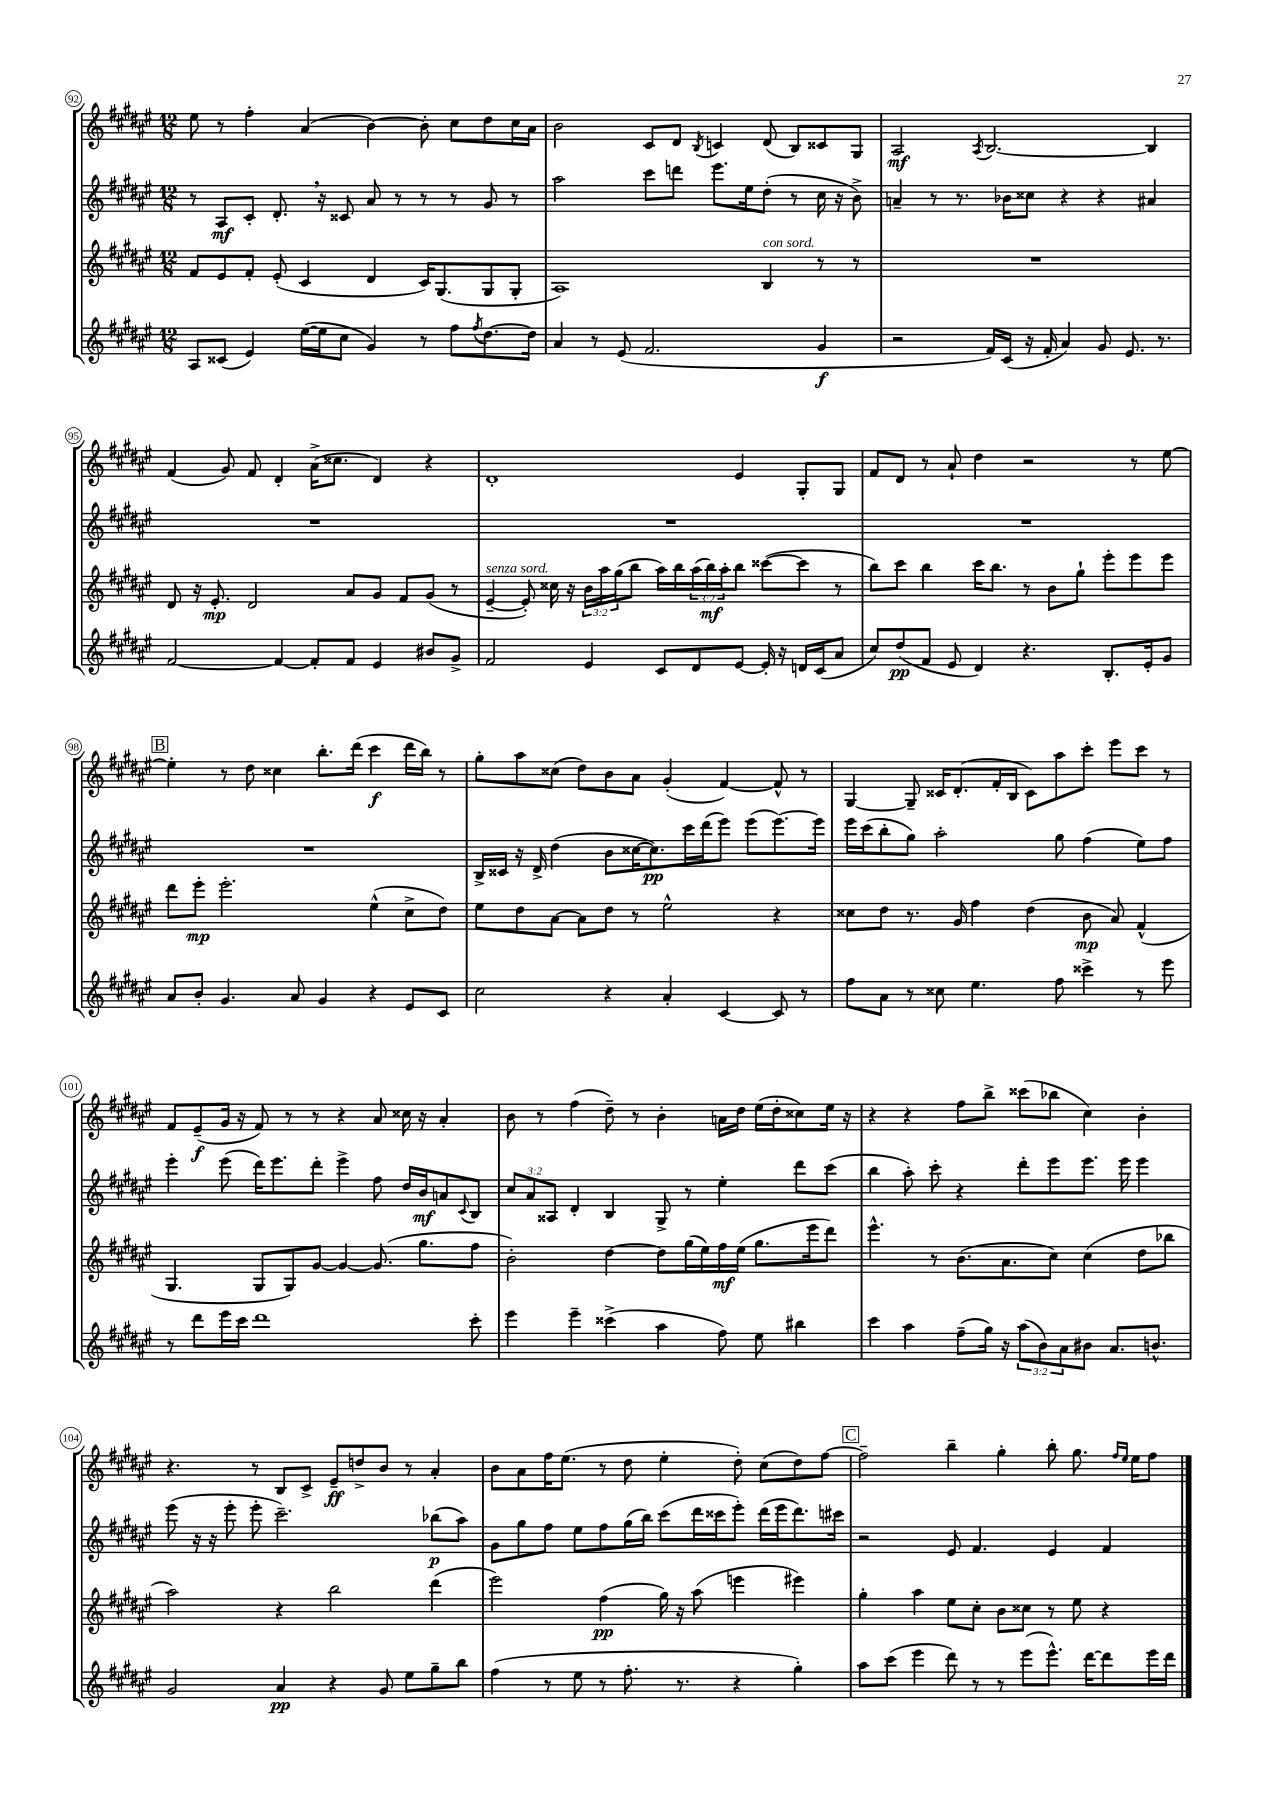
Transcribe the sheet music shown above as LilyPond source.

<<
\new StaffGroup <<
\new Staff = "s0" {
    \clef treble \key fis \major \numericTimeSignature \time 12/8
    eis''8 r8 fis''4-. ais'4( b'4~) b'8-. cis''8 dis''8 cis''16 ais'16 |
    b'2 cis'8 dis'8 \acciaccatura { b8 } c'4 dis'8( b8) cisis'8 gis8 |
    ais2\mf \acciaccatura { ais8 } b2.~ b4 |
    fis'4( gis'8) fis'8 dis'4-. ais'16->( cisis''8. dis'4) r4 |
    dis'1-. eis'4 gis8-. gis8 |
    fis'8 dis'8 r8 ais'8-! dis''4 r2 r8 eis''8~ |
    \mark \markup { \box "B" } eis''4-. r8 dis''8 cisis''4 b''8.-. dis'''16( cis'''4\f dis'''16 b''16) r8 |
    gis''8-. ais''8 cisis''8( dis''8) b'8 ais'8 gis'4-.( fis'4~) fis'8-^ r8 |
    gis4~ gis8-- cisis'16 dis'8.-.( fis'16-. b16 cisis'8) ais''8 cis'''8-. eis'''8 cis'''8 r8 |
    fis'8 eis'8--\f( gis'16 r16 fis'8) r8 r8 r4 ais'8 cisis''16 r16 ais'4-. |
    b'8 r8 fis''4( dis''8--) r8 b'4-. a'16 dis''16 eis''16( dis''16-. cisis''8) eis''16 r16 |
    r4 r4 fis''8 b''8-> cisis'''8( bes''8 cis''4) b'4-. |
    r4. r8 b8 cis'8-> eis'8--\ff d''8-> b'8 r8 ais'4-. |
    b'8 ais'8 fis''16 eis''8.( r8 dis''8 eis''4-. dis''8-.) cis''8( dis''8) fis''8~ |
    \mark \markup { \box "C" } fis''2-- b''4-- gis''4-. b''8-. gis''8. \grace { fis''16 eis''16 } eis''16 fis''8 \bar "|." |
}
\new Staff = "s1" {
    \clef treble \key fis \major \numericTimeSignature \time 12/8 \override Staff.TupletNumber.text = #tuplet-number::calc-fraction-text
    r8 ais8\mf cis'8-. dis'8.-. \breathe r16 cisis'8 ais'8 r8 r8 r8 gis'8 r8 |
    ais''2 cis'''8 d'''8 eis'''8. eis''16 dis''8-.( r8 cis''16 r16 b'8->) |
    a'4-- r8 r8. bes'16 cisis''8 r4 r4 ais'4 |
    R1. |
    R1. |
    R1. |
    \mark \markup { \box "B" } R1. |
    b16-> cisis'16 r16 dis'16-> dis''4( b'8 cisis''16~ cisis''8.\pp) cis'''16 dis'''16( eis'''8) eis'''8( eis'''8.~) eis'''16 |
    eis'''16 cis'''16( b''8-. gis''8) ais''2-. gis''8 fis''4( eis''8) fis''8 |
    eis'''4-. eis'''8( dis'''16) eis'''8. dis'''8-. eis'''4-> fis''8 dis''16 b'16\mf a'8 \appoggiatura { cis'8 } b8 |
    \tuplet 3/2 { cis''8 ais'8 aisis8 } dis'4-. b4 gis8-> r8 eis''4-. dis'''8 cis'''8( |
    b''4 ais''8-.) cis'''8-. r4 dis'''8-. eis'''8 eis'''8. eis'''16 eis'''4 |
    eis'''8( r16 r16 eis'''8-. eis'''8-. cis'''2.--) bes''8\p( ais''8) |
    gis'8 gis''8 fis''8 eis''8 fis''8 gis''16( b''16) cis'''8( dis'''16 cisis'''16 eis'''8-.) dis'''16( eis'''16 dis'''8.) cis'''16 |
    \mark \markup { \box "C" } r2 eis'8 fis'4. eis'4 fis'4 \bar "|." |
}
\new Staff = "s2" {
    \clef treble \key fis \major \numericTimeSignature \time 12/8 \override Staff.TupletNumber.text = #tuplet-number::calc-fraction-text
    fis'8 eis'8 fis'8-. eis'8-.( cis'4 dis'4 cis'16) gis8.( gis8 gis8-. |
    ais1) b4^\markup { \italic "con sord." } r8 r8 |
    R1. |
    dis'8 r16 eis'8.-.\mp dis'2 ais'8 gis'8 fis'8 gis'8( r8 |
    eis'4~--^\markup { \italic "senza sord." } eis'8-.) cisis''16 r16 \tuplet 3/2 { b'16 ais''16 gis''16( } b''8 ais''16) b''16 \tuplet 3/2 { ais''16( b''16\mf) ais''16-. } b''8 cisis'''8~( cisis'''8 r8 |
    b''8) cis'''8 b''4 cis'''16 b''8. r8 b'8 gis''8-! eis'''8-. eis'''8 eis'''8 |
    \mark \markup { \box "B" } dis'''8 eis'''8-.\mp eis'''2.-. eis''4-^( cis''8-> dis''8) |
    eis''8 dis''8 ais'8~ ais'8 dis''8 r8 eis''2-^ r4 |
    cisis''8 dis''8 r8. gis'16 fis''4 dis''4( b'8\mp ais'8) fis'4-^( |
    gis4. gis8 gis8) gis'8~ gis'4~ gis'8.( gis''8. fis''8 |
    b'2-.) dis''4~ dis''8 gis''16( eis''16) fis''16\mf eis''16( gis''8. eis'''16 dis'''8) |
    eis'''4.-^ r8 b'8.( ais'8. cis''8) cis''4( dis''8 bes''8 |
    ais''2) r4 b''2 dis'''4( |
    eis'''2) fis''4\pp( gis''16) r16 ais''8( e'''4 eis'''4) |
    \mark \markup { \box "C" } gis''4-. ais''4 eis''8 cis''8-. b'8 cisis''8 r8 eis''8 r4 \bar "|." |
}
\new Staff = "s3" {
    \clef treble \key fis \major \numericTimeSignature \time 12/8 \override Staff.TupletNumber.text = #tuplet-number::calc-fraction-text
    ais8 cisis'8( eis'4) eis''16~( eis''16 cis''8 gis'4) r8 fis''8 \acciaccatura { fis''8 } dis''8.~ dis''16 |
    ais'4 r8 eis'8( fis'2. gis'4\f |
    r2 fis'16) cis'16( r16 fis'16-. ais'4) gis'8 eis'8. r8. |
    fis'2~ fis'4~ fis'8-. fis'8 eis'4 bis'8 gis'8-> |
    fis'2 eis'4 cis'8 dis'8 eis'8~ eis'16-. r16 d'16 cis'16( ais'8 |
    cis''8) dis''8\pp( fis'8 eis'8 dis'4) r4. b8.-. eis'16-. gis'8 |
    \mark \markup { \box "B" } ais'8 b'8-. gis'4. ais'8 gis'4 r4 eis'8 cis'8 |
    cis''2 r4 ais'4-. cis'4~ cis'8 r8 |
    fis''8 ais'8 r8 cisis''8 eis''4. fis''8 cisis'''4-> r8 eis'''8 |
    r8 dis'''8 eis'''16 cis'''16 dis'''1 cis'''8-. |
    eis'''4 eis'''4-- cisis'''4->( ais''4 fis''8) eis''8 bis''4 |
    cis'''4 ais''4 fis''8--( gis''16) r16 \tuplet 3/2 { ais''8( b'8) ais'8 } bis'8 ais'8. b'8.-^ |
    gis'2 ais'4\pp r4 gis'8 eis''8 gis''8-- b''8 |
    fis''4( r8 eis''8 r8 fis''8.-. r8. r4 gis''4-.) |
    \mark \markup { \box "C" } ais''8 cis'''8( eis'''4 dis'''8) r8 r8 eis'''8( eis'''8.-^) dis'''16~ dis'''8 eis'''16 dis'''16 \bar "|." |
}
>>
>>
\layout { \context { \Score currentBarNumber = #92 \override BarNumber.stencil = #(make-stencil-circler 0.1 0.3 ly:text-interface::print) } }
